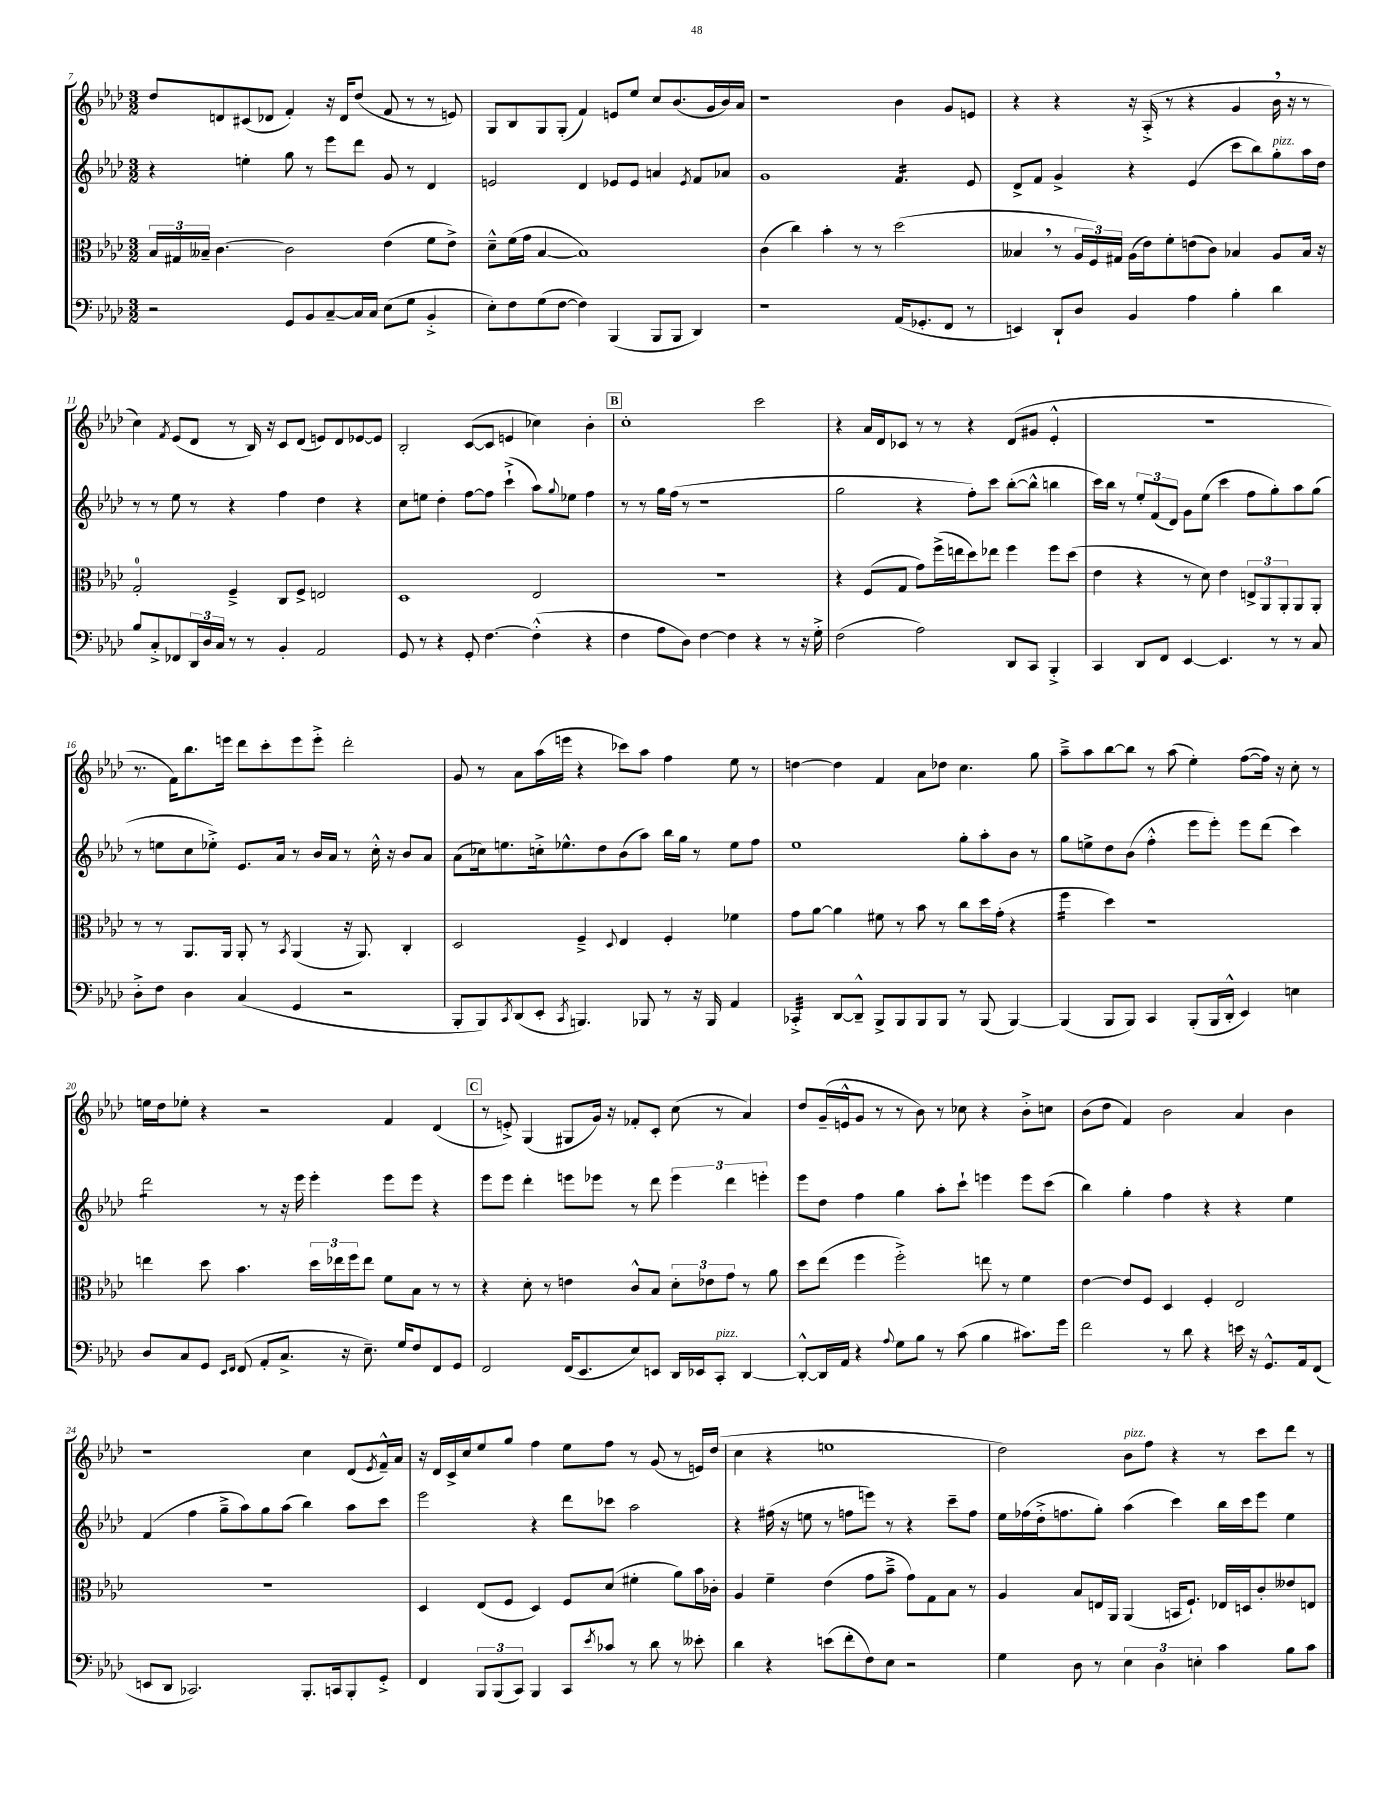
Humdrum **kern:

**kern	**kern	**kern	**kern
*staff4	*staff3	*staff2	*staff1
*clefF4	*clefC3	*clefG2	*clefG2
*k[b-e-a-d-]	*k[b-e-a-d-]	*k[b-e-a-d-]	*k[b-e-a-d-]
*M3/2	*M3/2	*M3/2	*M3/2
2r	24B-	4r	8dd-
.	24G#	.	.
.	24B--~	.	.
.	[4.c	.	8d
.	.	4ee'	(8c#
.	.	.	8d-
8GG	2c]	8gg	4f')
8BB-	.	8r	.
[8C~	.	8eee-	16r
.	.	.	16d-
16C]	.	8ddd-	(8dd-
16C	.	.	.
(8E-	(4e-	8g	8f
8G	.	8r	8r
4BB-'^	8f	4d-	8r
.	8e-^)	.	8e)
=	=	=	=
8E-')	8d-~^^	2e	8G
8F	(16f	.	8B-
.	16g	.	.
(8G	[4B-	.	8G
[8F	.	.	(8G'
4F])	1B-])	4d-	4f)
(4BBB-	.	8e-	8e
.	.	8e-	8ee-
8BBB-	.	4a	8cc
8BBB-	.	.	(8.b-
.	.	8qe-	.
4DD-)	.	8f	.
.	.	.	16g
.	.	8a-	16b-)
.	.	.	16a-
=	=	=	=
1r	(4c	1g	1r
.	4cc)	.	.
.	4b-'	.	.
.	8r	.	.
.	8r	.	.
(16AA-	(2dd-	4.f	4b-
8.GG-'	.	.	.
8FF	.	.	8g
8r	.	8e-	8e
=	=	=	=
4EE)	4B--	8d-^	4r
.	.	8f	.
8DD-`	8r	4g^	4r
8D-	24A-	.	.
.	24F)	.	.
.	24G#	.	.
4BB-	(16A-	4r	16r
.	16e-)	.	(16A-'^
.	8f'	.	8r
4A-	(8e	(4e-	4r
.	8c)	.	.
4B-'	4B-	8ccc	4g
.	.	8bb-)	.
4d-	8A-	8gg'	16b-
.	.	.	16r
.	16B-	16aa-	8r
.	16r	16dd-	.
=	=	=	=
8B-	2G'	8r	4cc)
8C'^	.	8r	.
.	.	.	8qf
8FF-	.	8ee-	(8e-
24DD-	.	8r	8d-
24D-	.	.	.
24C	.	.	.
8r	4F~^	4r	8r
8r	.	.	16B-)
.	.	.	16r
4BB-'	8C	4ff	8c
.	8F^	.	(8d-
2AA-	2E	4dd-	8e)
.	.	.	8d-
.	.	4r	[8e-
.	.	.	8e-]
=	=	=	=
8GG	1D-	8cc	2B-'
8r	.	8ee	.
4r	.	4dd-'	.
8GG'	.	[8ff	([8c
[4.F	.	8ff]	8c]
.	.	(4ccc`^	4e
(4F'^^]	2E-	8aa-)	4cc-)
.	.	8qqgg	.
.	.	8ee-	.
4r	.	4ff	4b-'
=	=	=	=
4F	1.r	8r	1cc'
.	.	8r	.
8A-	.	16gg	.
.	.	(16ff	.
8D-)	.	8r	.
[4F	.	1r	.
4F]	.	.	.
4r	.	.	2ccc
8r	.	.	.
16r	.	.	.
16G'^	.	.	.
=	=	=	=
(2F	4r	2gg	4r
.	(8F	.	16a-
.	.	.	16d-
.	8G	.	8c-
2A-)	8g)	4r	8r
.	(16ff^	.	8r
.	16ee	.	.
.	8dd-)	8ff')	4r
.	8ee-	8ccc	.
8DD-	4ff	([8bb-'	(8d-
8CC	.	8bb-^^]	8g#
4BBB-'^	8ff	4bb	4e-'^^
.	(8dd-	.	.
=	=	=	=
4CC	4e-	16ccc)	1.r
.	.	16bb-	.
.	.	8r	.
8DD-	4r	12ee-'	.
.	.	(12f	.
8FF	.	.	.
.	.	12d-)	.
[4EE-	8r	8g	.
.	8d-)	(8ee-	.
4.EE-]	4e-	4ccc	.
.	12E^	8ff	.
.	12AA-	.	.
8r	.	8gg')	.
.	12AA-'	.	.
8r	8AA-	8aa-	.
8C	8AA-'	(8gg	.
=	=	=	=
8D-'^	8r	8r	8.r
8F	8r	8ee	.
.	.	.	16f)
4D-	8.AA-	8cc	8.bb-
.	.	8ee-'^)	.
.	16AA-	.	16eee
(4C	8AA-'	8.e-	8ddd-
.	8r	.	8ccc'
.	.	16a-	.
.	8qBB-	.	.
4GG	(4AA-	8r	8eee
.	.	16b-	8eee'^
.	.	16a-	.
2r	16r	8r	2ddd-'
.	8.AA-)	.	.
.	.	16cc'^^	.
.	.	16r	.
.	4C'	8b-	.
.	.	8a-	.
=	=	=	=
8BBB-'	2D-	(8a-	8g
8BBB-)	.	16cc-)	8r
.	.	8.ee	.
8qCC	.	.	.
(8DD-	.	.	8a-
8EE-'	.	16cc'^	(16aa-
.	.	8.ee-^^	16eee
8qCC	.	.	.
4.BBB)	4F~^	.	4r
.	.	8dd-	.
.	8qqD-	.	.
.	4E-	(8b-	8ccc-)
8BBB-	.	8aa-)	8aa-
8r	4F'	16bb-	4ff
.	.	16gg	.
16r	.	8r	.
16BBB-	.	.	.
4AA-	4f-	8ee-	8ee-
.	.	8ff	8r
=	=	=	=
4CC-'^	8g	1ee-	[4dd
.	[8a-	.	.
[8DD-	4a-]	.	4dd]
8DD-~^^]	.	.	.
8BBB-^	8f#	.	4f
8BBB-	8r	.	.
8BBB-	8b-	.	8a-
8BBB-	8r	.	8dd-
8r	8cc	8gg'	4.cc
(8BBB-	16dd-	8aa-'	.
.	(16g'	.	.
[4BBB-)	4r	8b-	.
.	.	8r	8gg
=	=	=	=
(4BBB-]	4ff	8gg	8aa-~^
.	.	8ee^	8aa-
8BBB-	4dd-)	8dd-	[8bb-
8BBB-)	.	(8b-	8bb-]
4CC	1r	4ff'^^	8r
.	.	.	(8aa-
(8BBB-'	.	8eee-	4ee-')
16BBB-	.	8eee-')	.
16DD-'^^	.	.	.
4EE-)	.	8eee-	([8ff
.	.	(8ddd-	16ff])
.	.	.	16r
4E	.	4ccc)	8cc'
.	.	.	8r
=	=	=	=
8D-	4ee	2ddd-	16ee
.	.	.	16dd-
8C	.	.	8ee-'
8GG	8dd-	.	4r
16qqEE-	.	.	.
16qqFF	.	.	.
(8FF	4.b-	.	.
8AA-'	.	8r	2r
8.C^	.	16r	.
.	.	16eee-	.
.	24dd-	4eee-'	.
.	24ee-	.	.
16r	.	.	.
.	24ff	.	.
8.E-~)	8ee-	.	.
.	8f	8eee-	4f
16G	.	.	.
8F	8B-	8eee-	.
8FF	8r	4r	(4d-
8GG	8r	.	.
=	=	=	=
2FF	4r	8eee-	8r
.	.	8eee-	8e'^)
.	8d-'	4ddd-'	(4G
.	8r	.	.
(16FF	4e	8eee	8G#
8.EE-	.	.	.
.	.	8eee-	16g)
.	.	.	16r
8E-)	8c^^	8r	8f-'
8EE	8B-	8ddd-	8c'
16DD-	12d-'	6eee-	(8cc
16EE-	.	.	.
.	12e-	.	.
8CC'	.	.	8r
.	12g	6ddd-	.
[4DD-	8r	.	4a-)
.	.	6eee'	.
.	8a-	.	.
=	=	=	=
8DD-'^^_	8dd-	8eee-	8dd-
16DD-]	(8ee-	8dd-	(16g~
16AA-	.	.	16e^^
4r	4ff	4ff	8g
.	.	.	8r
8qqA-	.	.	.
8G	2ff'^)	4gg	8r
8B-	.	.	8b-)
8r	.	8aa-'	8r
(8c	.	8ccc`	8cc-
4B-	8ee	4eee	4r
.	8r	.	.
8.c#)	4f	8eee	8b-'^
.	.	(8ccc	8cc
16g	.	.	.
=	=	=	=
2f	[4e-	4bb-)	(8b-
.	.	.	8dd-
.	8e-]	4gg'	4f)
.	8F	.	.
8r	4D-	4ff	2b-
8d-	.	.	.
4r	4F'	4r	.
16e	2E-	4r	4a-
16r	.	.	.
8.GG^^	.	.	.
.	.	4ee-	4b-
16AA-	.	.	.
(8FF	.	.	.
=	=	=	=
8EE	1.r	(4f	1r
8DD-	.	.	.
2.CC-)	.	4ff	.
.	.	8gg~^	.
.	.	8aa-)	.
.	.	8gg	.
.	.	(8aa-	.
8.BBB-'	.	4bb-)	4cc
16CC	.	.	.
8BBB-'	.	8aa-	(8d-
.	.	.	8qe-
8GG'^	.	8ccc	16f~^^)
.	.	.	16a-
=	=	=	=
4FF	4D-	2eee-	16r
.	.	.	16d-
.	.	.	16c^
.	.	.	16cc
12BBB-	(8E-	.	8ee-
(12BBB-	.	.	.
.	8F	.	8gg
12CC)	.	.	.
4BBB-	4D-)	4r	4ff
8CC	8F	8ddd-	8ee-
8qe-	.	.	.
8c-	(8d-	8ccc-	8ff
8r	4f#'	2aa-	8r
8d-	.	.	(8g
8r	8a-)	.	8r
8e--'	16b-	.	16e)
.	16c-'	.	(16dd-
=	=	=	=
4d-	4A-	4r	4cc
4r	4f~	(16ff#	4r
.	.	16r	.
.	.	8ee	.
(8e	(4e-	8r	1ee
8f'	.	8ff	.
8F)	8g	8eee)	.
8E-	8b-~^	8r	.
2r	8g)	4r	.
.	8G	.	.
.	8B-	8ccc~	.
.	8r	8ff	.
=	=	=	=
4G	4A-	16ee-	2dd-)
.	.	(16ff-	.
.	.	16dd-'^	.
.	.	8.ff	.
8D-	8B-	.	.
8r	16E	8gg')	.
.	16AA-	.	.
6E-	(4AA-	(4aa-	8b-
.	.	.	8ff
6D-	.	.	.
.	16BB	4ccc)	4r
.	8.F`)	.	.
6E'	.	.	.
4c	16E-	16bb-	8r
.	16D	16ccc	.
.	8c'	8eee-	8ccc
8B-	8e--	4ee-	8ddd-
8c	8E	.	8r
==	==	==	==
*-	*-	*-	*-
